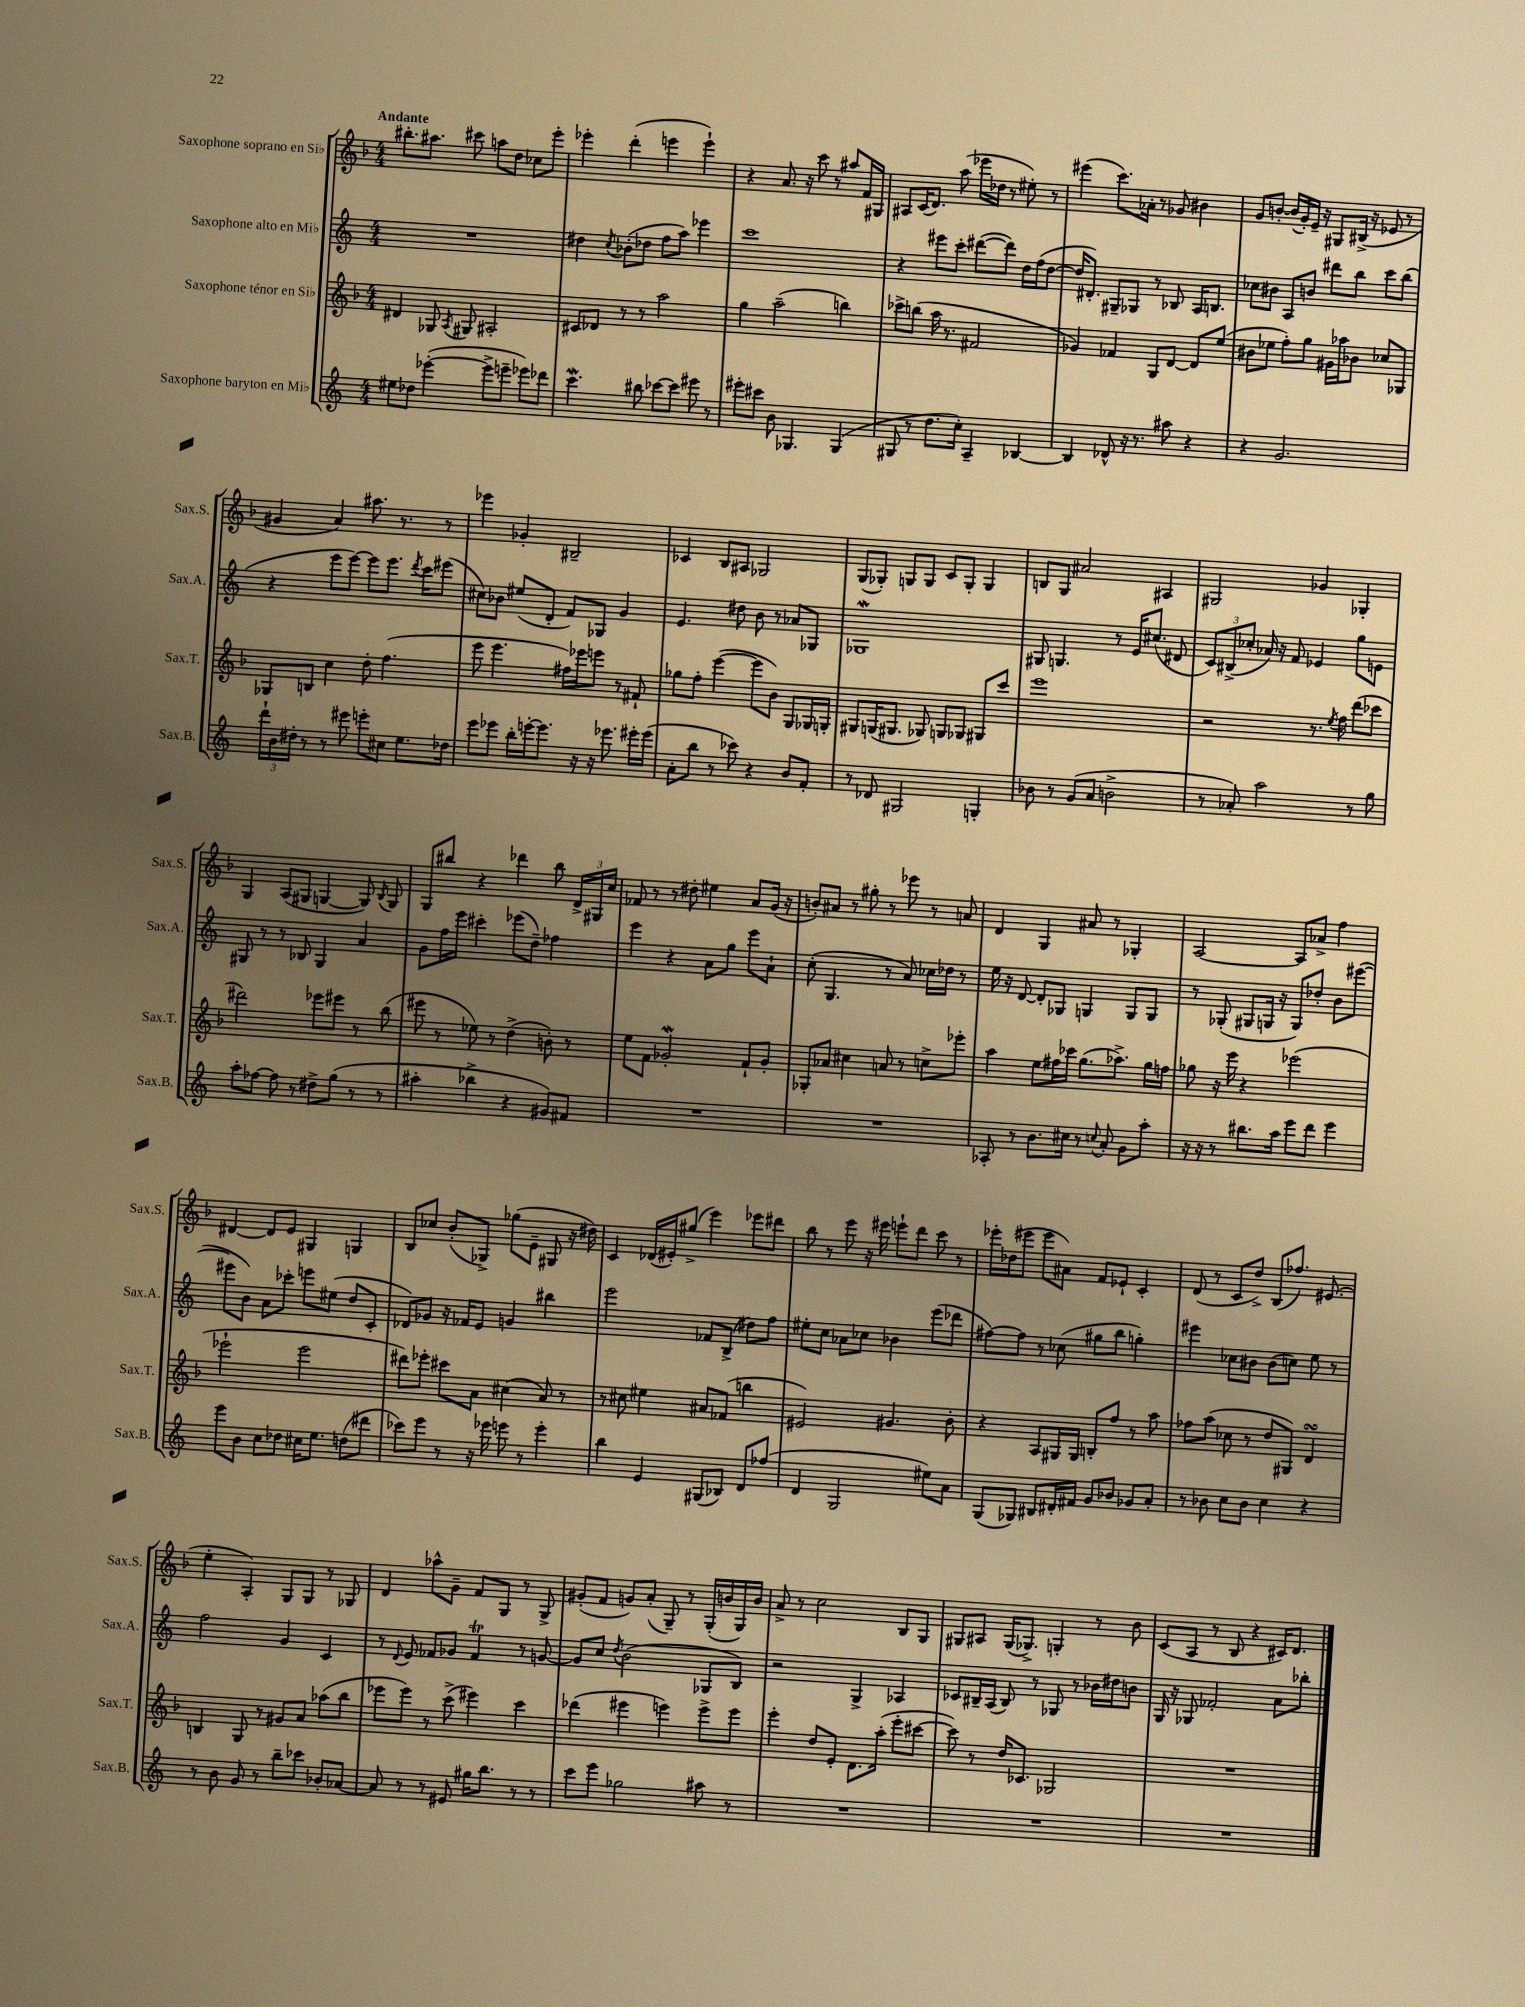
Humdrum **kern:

**kern	**kern	**kern	**kern
*part4	*part3	*part2	*part1
*staff4	*staff3	*staff2	*staff1
*I"Saxophone baryton en Mi♭	*I"Saxophone ténor en Si♭	*I"Saxophone alto en Mi♭	*I"Saxophone soprano en Si♭
*I'Sax.B.	*I'Sax.T.	*I'Sax.A.	*I'Sax.S.
*clefG2	*clefG2	*clefG2	*clefG2
*k[]	*k[b-]	*k[]	*k[b-]
*M4/4	*M4/4	*M4/4	*M4/4
=1	=1	=1	=1
!	!	!	!LO:TX:a:B:t=Andante
8ee#X\L	4d#X/	1r	8.bb#X'\L
8dd-X\J	.	.	.
.	.	.	8.aa#X\J
([4eee-X'\	8G-X/	.	.
.	8qA/	.	.
.	8G#X/	.	8ccc#X\
8eee-^\L]	2A#X'/	.	8aan\L
8eeen~\J	.	.	8dd\J
8eee-X\L)	.	.	8cc-X\L
8ddd-X\J	.	.	8eee'\J
=2	=2	=2	=2
4.cccw\	8c#X/L	4dd#X\	4eee-X'\
.	8d-X/J	.	.
.	.	8qcc/	.
.	8r	(8b-X'\L	(4ddd'\
8bb#X\	8r	8dd-X\J	.
[8ccc-X\L	2aa\	8ff\L	4eeen\
8ccc-\J]	.	8aa\J)	.
8eee#X\	.	4eee-X\	4eee`\)
8r	.	.	.
=3	=3	=3	=3
8eee#X'\L	4gg\	1ccc	4r
8ccc#X\J	.	.	.
8b\	(2aa~\	.	8.a/
4.G-X/	.	.	.
.	.	.	16r
.	.	.	8ccc\
.	.	.	8r
(4G-/	4bbn\)	.	8aa#X/L
.	.	.	16f/L
.	.	.	16G#X/JJ
=4	=4	=4	=4
8G#X/	8ccc-X^\L	4r	8A#X/L
8r	(8bbn\J	.	(16c/K
.	.	.	8.d/J)
8.dd\L	16aa\	8eee#X\L	.
.	8.r	.	.
.	.	8ccc'\J	(8aa\
16cc'\Jk)	.	.	.
4A~/	2f#X/	([8ddd#X\L	16eee-X\LL
.	.	.	16dd-X\JJ
.	.	8ddd#\J])	8r
[4B-X/	.	16dd\LL	8ee#X'\)
.	.	(16ff\J	.
.	.	[8dd\J	8r
=5	=5	=5	=5
4B-/]	4g-X/)	16dd/KL]	(4eee#X\
.	.	8.d#X'/J)	.
8d-X^^/	4f-X/	8G#X~/L	8.ccc\L)
16r	.	8G-X/J	.
8.r	.	.	16a-X'\Jk
.	8G/L	8r	8r
8aa#X\	[8d/J	8B-X/	8g-X/
4r	8d/L]	16A/KL	4b#X\
.	.	8.Bn/J	.
.	(8ee/J	.	.
=6	=6	=6	=6
4r	8b#X\L	8cc-X\L	8g/L
.	8ee-X\J	8b#X\J	[8bn'/J
2.g/	8ff'\L)	8A/L	(16b/LL]
.	.	.	16g'/)
.	8gg\J	8bn/J	16e~/JJ
.	.	.	16r
.	16g#X\LL	8ddd#X\L	8G#X/L
.	16aa-X\J	.	.
.	8b-X\J	8bb\J	(16B#X^/Jk
.	.	.	16r
.	8cc-X/L	8ccc\L	8e-X/
.	8G-X/J	(8bb\J	8r
!!LO:LB:g=z
=7	=7	=7	=7
24ddd`\LL	8G-X/L	4r	4g#X/
24b\	.	.	.
24dd#X'\JJ	.	.	.
8r	8Bn/J	.	.
8r	4cc\	8eee\L	4a/)
8eee#X\	.	[8eee\J)	.
8eeen'\L	8dd'\	8eee\L]	8.aa#X\
8cc#X\J	(4.ff\	8.eee\J	.
.	.	.	8.r
8.ee\L	.	.	.
.	.	8qddd/	.
.	.	16ccc\KL	.
.	.	(8eee#X\J	8r
16dd-X\Jk	.	.	.
=8	=8	=8	=8
8eee\L	8eee\	8cc#X\L)	4eee-X\
8eee-X\J	4.eee\	8b-X\J	.
16bb'\LL	.	(8ee#X/L	4g-X'/
[16eeen'\J	.	.	.
8.eee\J]	.	8d'/J	.
.	16ff#X\LL)	8f/L)	2B#X~/
16r	16eee-X\J	.	.
16r	8eeen\J	8G-X/J	.
8.eee-X\	.	.	.
.	8r	4g/	.
16eee#X'\LL	8f#X`/	.	.
(16eee#\JJ	.	.	.
=9	=9	=9	=9
8a'\L	8gg-X\L	4.e/	4c-X/
8bb\J	8ff'\J	.	.
8r	([4eee\	.	8B-/L
8ccc-X\)	.	8dd#X\	8A#X/J
4r	8eee\L]	8b\	2G-X/
.	8b-\J)	8r	.
8b/L	8G/L	8a-X/L	.
8f'/J	16G-X/L	8G-X/J	.
.	16Gn'/JJ	.	.
=10	=10	=10	=10
8r	8G#X/L	1G-Xw	(8G/L
8d-X/	(16Gn/K	.	8G-X'/J)
.	8.G#X/J	.	.
2G#X/	.	.	8Gn/L
.	8G-X/)	.	8G/J
.	8Gn/L	.	8c/L
.	8G-X/J	.	8G'/J
4Gn'/	8G#X/L	.	4G/
.	8ccc/J	.	.
=11	=11	=11	=11
8b-X\	1eee	8G#X/	8Bn/L
8r	.	4.Gn/	8G/J
(8g/L	.	.	2a#X/
8a/J	.	.	.
2bn^\	.	8r	.
.	.	16e/KL	.
.	.	(8.cc#X/J	.
.	.	.	4A#X/
.	.	8d#X/	.
=12	=12	=12	=12
8r	2r	12c/L)	2G#X/
.	.	(12B#X^/	.
8a-X'/)	.	.	.
.	.	12cc-X'/J	.
2aa\	.	16a-X/)	.
.	.	16r	.
.	.	8f/	.
.	8.r	4e-X/	4g-X/
.	8qee/	.	.
.	16ff\	.	.
8r	(8ddd\L	8gg\L	4G-X'/
8gg\	8ccc-X\J	8en\J	.
!!LO:LB:g=z
=13	=13	=13	=13
8aa'\L	2ddd#X\)	8G#X/	4G/
[8ff-X\J	.	8r	.
8ff-\]	.	8r	(8A/L
8r	.	8B-X/	8G#X/J
8dd#X^\L	8eee-X\L	4G#/	[4Gn/
(8gg\J	8eee#X\J	.	.
8r	8r	4a/	8G/])
.	.	.	8qB-/
8r	(8bb-\	.	8G/
=14	=14	=14	=14
4aa#X'\	8eee#X\	8g\L	8G/L
.	8r	16ff\L	8bb#X/J
.	.	16eee\JJ	.
4bb-X^\	8ee-X\)	4ccc#X'\	4r
.	8r	.	.
4r	(4dd^\	(8eee-X\L	4ddd-X\
.	.	8dd~\J)	.
8g#X/L)	8bn'\)	4ff-X\	8bb#\
8f#X/J	8r	.	24d^/LL
.	.	.	24G#X/
.	.	.	24cc/JJ
=15	=15	=15	=15
1r	8ee\L	4eee\	8f-X/
.	8f\J	.	8r
.	2g-Xw'/	4r	8r
.	.	.	8dd#X'\
.	.	8a\L	4ee#X\
.	.	8gg\J	.
.	8f`/L	8eee\L	8a/L
.	8g-'/J	8a`\J	(16g/Jk
.	.	.	16r
=16	=16	=16	=16
1r	8G-X'/L	(8cc'\	8bn'/L)
.	8a-X/J	4.G/	8a#X/J
.	4cc#X\	.	8r
.	.	.	8gg#X'\
.	8an/	8r	8r
.	8r	8a/)	8eee-X\
.	8ccn^\L	16cc-X\LL	8r
.	.	16dd-X\JJ	.
.	8eee-X'\J	8r	8an/
=17	=17	=17	=17
8A-X'/	4aa\	16ee\	4d/
.	.	16r	.
8r	.	[8d/	.
8.b\L	8ee\L	8d'/L]	4G/
.	16ff#X\L	8G-X/J	.
16cc#X\Jk	16ccc-X\JJ	.	.
8r	(8.gg\L	4Gn/	8a#X/
8qqccn/	.	.	.
8a'/	.	.	8r
.	8.aa-X^\J)	.	.
8g\L	.	8G/L	4G-X'/
8aa'\J	16gg\LL	8G/J	.
.	16ffn\JJ	.	.
=18	=18	=18	=18
16r	8gg-X\	8r	[2A/
16r	.	.	.
8r	16r	(8G-X'/	.
.	16eee\	.	.
8.bb#X\L	4r	8G#X/L	.
.	.	16Gn/Jk	.
16aa\Jk	.	16r	.
8eee\L	(2eee-X\	8G/L)	8A/L]
8ddd\J	.	8dd-X'/J	8a-X^/J
4eee\	.	8b\L	4ff\
.	.	([8eee#X\J	.
!!LO:LB:g=z
=19	=19	=19	=19
8eee\L	2eee-X`\	8eee#X\L]	[4d#X/
8b\J	.	8b\J)	.
8cc\L	.	8a\L	8d#/L]
8dd-X\J	.	8ccc-X'\J	8e/J
16cc#X\KL	2eee-\	8eeen\L	4G#X/
8.ee\J	.	.	.
.	.	(8ee#X\J	.
(8ddn\L	.	8dd/L	4Gn/
8ddd#X\J	.	8c'/J	.
=20	=20	=20	=20
8ccc-X\L)	8ddd#X\L)	8d-X/L)	8B-/L
8eee\J	8eee-X'\J	8g-X/J	8cc-X/J
8r	8ccc#X\L	16r	(8b-'/L
.	.	16f-X/KL	.
16r	8a\J	8e/J	8G-X^/J)
16eee-X\	.	.	.
8eeen\	(4cc#X\	4gn/	(8gg-X\L
8r	.	.	8e~\J
4eee'\	8a/)	4bb#X\	8G#X/
.	8r	.	16r
.	.	.	16dd#X\)
=21	=21	=21	=21
4bb\	8r	2eee\	4c/
.	8cc#X\	.	.
4e/	4ee#X\	.	(16d-X/LL
.	.	.	16e#X'/J)
.	.	.	(8gg#X^/J
(8G#X/L	8a#X/L	8f-X/L	4eee\)
8B-X/J)	(8f-X/J	(8B^/J	.
8d/L	4bbn\	8dd#X\L)	8eee-X\L
(8ff-X/J	.	8ff\J	8ddd#X\J
=22	=22	=22	=22
4d/	2e#X/)	8ee#X'\L	8bb-\
.	.	8cc\J	8r
2G/	.	8a-X\L	8eee\
.	.	8cc-X\J	16r
.	.	.	16eee#X\
.	4.g#X/	4b-X\	8eeen`\L
.	.	.	8ddd\J
8ee#X\L)	.	(8eee\L	8ccc\
8a\J	8b-'\	8ddd-X\J	8r
=23	=23	=23	=23
(8G/L	4r	[8ff#X\L)	16eee-X'\LL
.	.	.	(16dd-X\J
8G-X/J)	.	8ff#\J]	8eee#X\J
8B#X/L	8A/L	8r	8eee#\L
16d#X'/L	16G#X/L	(8cc-X\	8a#X\J)
16f#X/JJ	16G#/JJ	.	.
8g/L	8Bn'/L	8gg#X\L	8f/L
8b-X/J	8ff/J	8bb\J	8e-X`/J
8g-X/L	8r	4ggn'\)	4c'/
8a'/J	8aa\	.	.
=24	=24	=24	=24
8r	8ff-X\L	4eee#X\	(8d/
8b-X\	(8aa\J	.	8r
8cc\L	8cc-X\	8cc-X\L	8c/L
8b-\J	8r	8b#X\J	8dd^/J)
4cc\	8dd/L	(8b#\L	(8B-/L
.	8G#X/J)	8ccn\J)	8.ff-X/J)
4r	4dsSSS/	8ee\	.
.	.	.	(8.e#X/
.	.	8r	.
!!LO:LB:g=z
=25	=25	=25	=25
8r	4Bn/	2ff\	4ee'\
8b\	.	.	.
8g/	8G/	.	4A'/)
8r	8r	.	.
8bb~\L	8g#X/L	4g/	8G/L
8ccc-X\J	8a/J	.	8G/J
8b-X'/L	(8aa-X\L	4c/	8r
[8a-X/J	8bb-\J	.	8G-X/
=26	=26	=26	=26
8a-/]	8eee-X\L	8r	4d/
.	.	8qqd/	.
8r	8eee-\J)	8e/	.
8r	8r	8f-X/L	8aa-X^^\L
8e#X/	(8ccc^\	8g-X/J	8g~\J
16gg#X\KL	4eee#X\)	4f-T/	8f/L
8.bb\J	.	.	.
.	.	.	8G/J
8r	4ccc\	8r	8r
8r	.	[8gn/	8G^/
=27	=27	=27	=27
8ccc\L	(4ddd-X\	8g/L]	(8g#X'/L
8eee\J	.	8cc/J	8f/J
.	.	8qdd/	.
2gg-X\	4eee#X\	(2b\	8gn/L)
.	.	.	(8a'/J
.	4eeen\)	.	8G~/)
.	.	.	8r
8aa#X\	8eee^\L	8G-X/L	(16G'/LL
.	.	.	16bn/
8r	8eee\J	8B/J)	16G/)
.	.	.	16b/JJ
=28	=28	=28	=28
1r	4eee'\	2r	8a^/
.	.	.	8r
.	8dd/L	.	2cc\
.	8e'/J	.	.
.	8.d\L	4G^/	.
.	(16aa'\Jk	.	.
.	8eee'\L	4A-X/	8B-/L
.	[8ccc#X\J	.	8G/J
=29	=29	=29	=29
1r	8ccc#\])	8c-X/L	8G#X/L
.	8r	16B#X~/L	8A#X/J
.	.	(16A/JJ	.
.	16dd/KL	8B#/)	(16G#/KL
.	8.c-X/J	.	8.G-X^/J)
.	.	8r	.
.	2G-X/	8G-X/	4Gn'/
.	.	8r	.
.	.	16b-X\LL	8r
.	.	16dd#X\J	.
.	.	8bn\J	8b-\
=30	=30	=30	=30
1r	1r	16G/	(8c/L
.	.	16r	.
.	.	8G-X/	8A/J
.	.	2f-X'/	8r
.	.	.	8B-/
.	.	.	4r
.	.	8a\L	16c#X/KL)
.	.	.	8.d/J
.	.	8bb-X'\J	.
==	==	==	==
*-	*-	*-	*-
